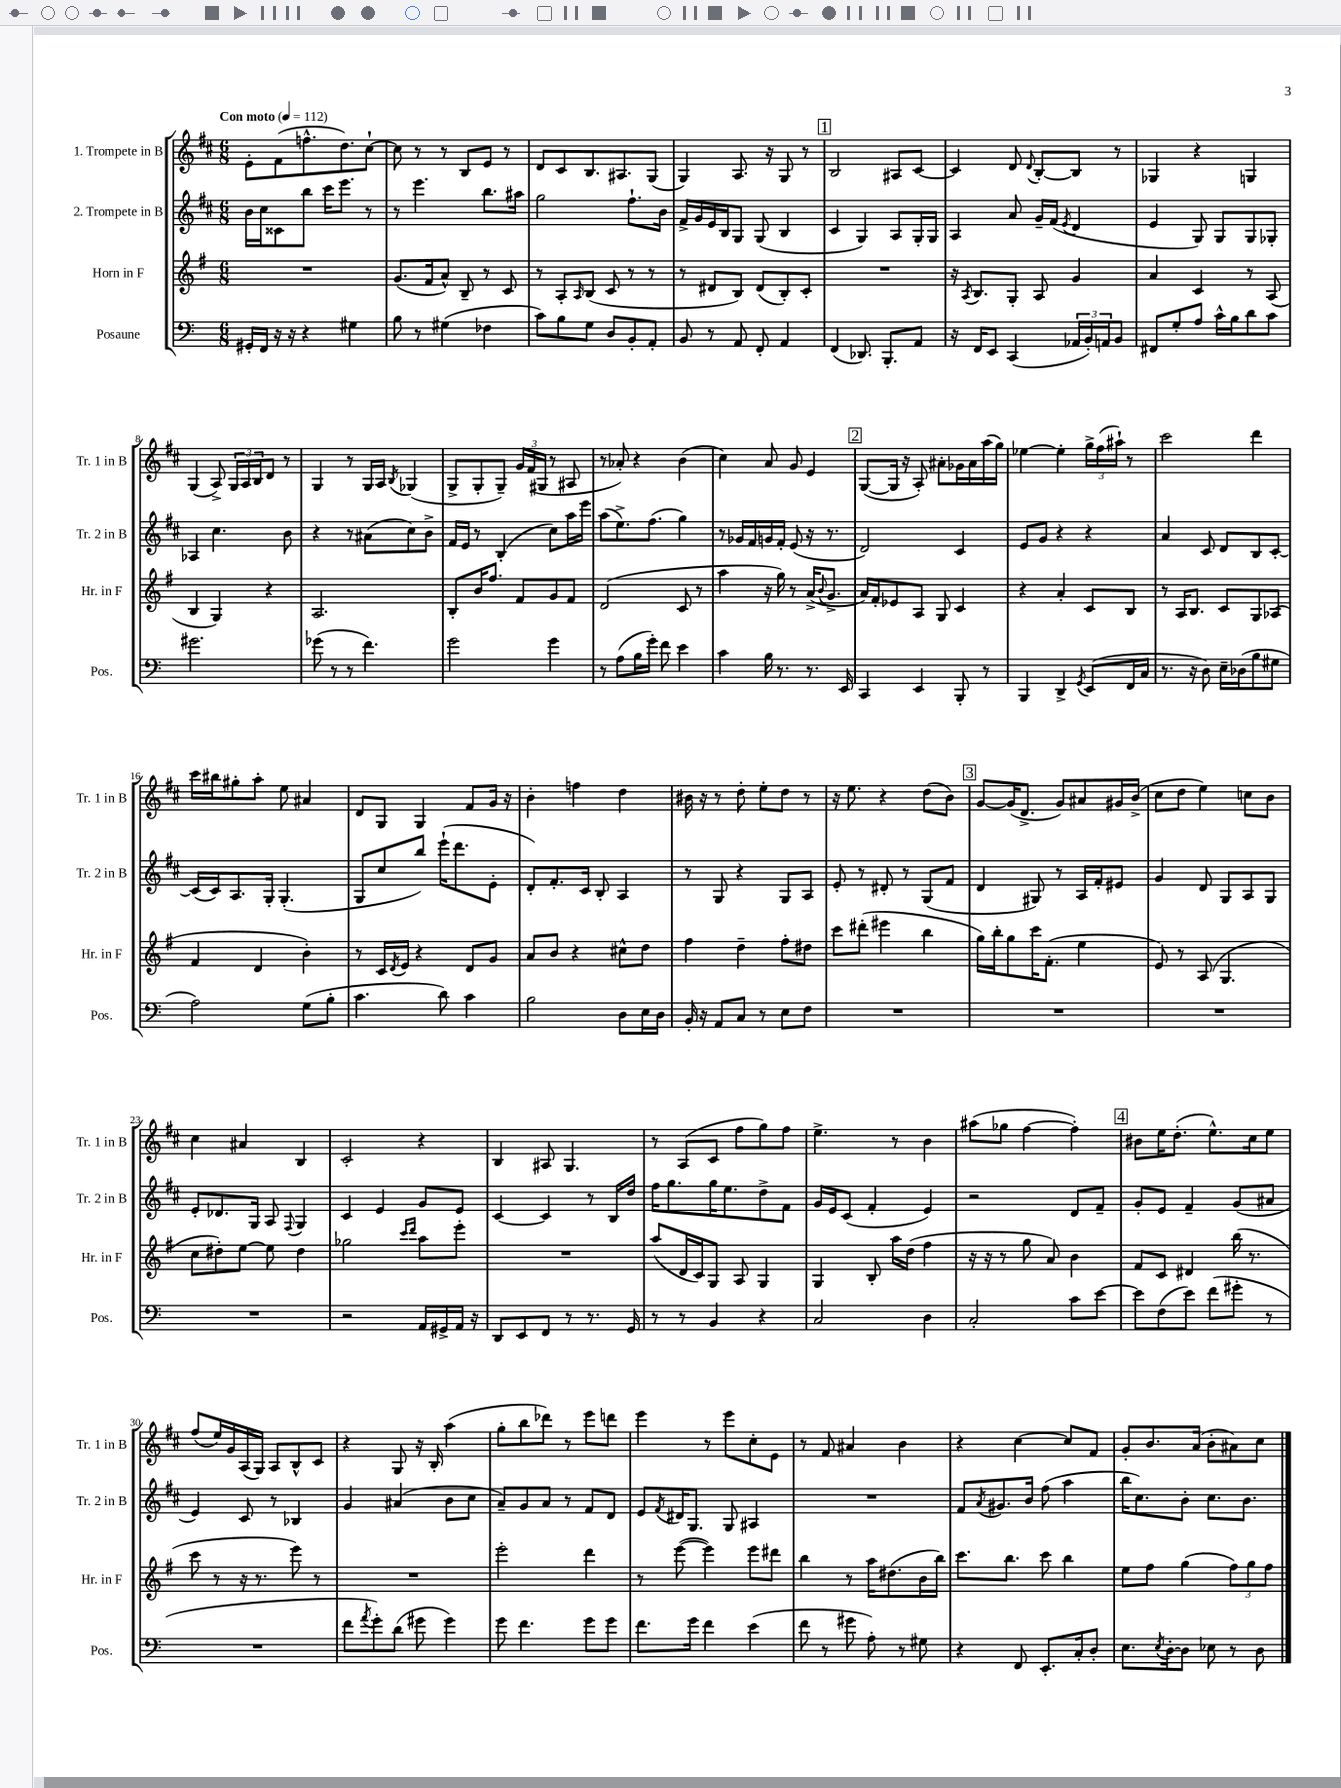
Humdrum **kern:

**kern	**kern	**kern	**kern
*staff4	*staff3	*staff2	*staff1
*clefF4	*clefG2	*clefG2	*clefG2
*k[]	*k[f#]	*k[f#c#]	*k[f#c#]
*M6/8	*M6/8	*M6/8	*M6/8
*MM112	*MM112	*MM112	*MM112
16GG#'/LL	2.r	16b\LL	8e'\L
16FF/JJ	.	16cc#\J	.
16r	.	8c##\	(8f#\
16r	.	.	.
4r	.	8bb\J	8.ff^^\
.	.	16ccc#\LK	.
.	.	8.eee\J	8.dd\)
4G#\	.	.	.
.	.	8r	[8cc#`\J
=	=	=	=
8B\	(8.g/L	8r	8cc#\]
8r	.	4.eee\	8r
.	16f#/k	.	.
(4G#\	8a^^/J)	.	8r
.	8B~/	.	8B/L
4F-\	8r	8.bb\L	8e/J
.	8c/	.	8r
.	.	16aa#\Jk	.
=	=	=	=
8c\L)	8r	2gg\	8d/L
8B\	8A'/L	.	8c#/
.	16qqA/	.	.
8G\J	(8B/J	.	8.B/
8D/L	8c/	.	.
.	.	.	8.A#/
8BB'/	8r	8.ff#`\L	.
8AA'/J	8r	.	(8G/J
.	.	16b\Jk	.
=	=	=	=
8BB/	8r	16f#^/LL	4G/)
.	.	16g/	.
8r	8d#/L	16e/	.
.	.	16B/J	.
8AA/	8B/J)	8G/J	8.A/
8FF'/	(8d#/L	(8G/	.
.	.	.	16r
4AA/	8B'/)	4B/	8G/
.	8c'/J	.	8r
=	=	=	=
(4FF/	2.r	4c#/	2B/
8.DD-/)	.	4G/)	.
8.BBB'/L	.	.	.
.	.	8A/L	8A#/L
8AA/J	.	16G'/L	[8c#/J
.	.	16G/JJ	.
=	=	=	=
16r	16r	4A/	4c#/]
.	8qA/	.	.
16FF/LK	8.B/L	.	.
8EE/J	.	.	.
(4CC/	8G'/J	8a/	8d/
.	.	.	8qqd/
.	8A/	16g~/LL	[8B'/L
.	.	(16f#/JJ	.
.	.	8qe/	.
24AA-/LL	4g/	4d/	8B/]J
24BB'/)	.	.	.
24AA/J	.	.	.
8BB/J	.	.	8r
=	=	=	=
8FF#/L	4a/	4e/	4G-/
8G'/	.	.	.
8A/J	4c/	8G/)	4r
16c^^\LL	.	8G/L	.
16B\J	.	.	.
8d\	8r	8G/	4G/
8c\J	(8A/	8G-'/J	.
=	=	=	=
2.g#\	4B/	4A-/	(4G/
.	4G/)	4.cc#\	8A^/)
.	.	.	24G/LL
.	.	.	24A/
.	.	.	24B/J
.	4r	.	8d/J
.	.	8b\	8r
=	=	=	=
(8g-\	2.A/	4r	4G/
8r	.	.	.
8r	.	8r	8r
4.f\)	.	(8a#\L	16G/LL
.	.	.	16A/JJ
.	.	.	8qB/
.	.	8cc#\)	(4G-/
.	.	8b^\J	.
=	=	=	=
2g\	8B'/L	16f#/LL	8G^/L
.	.	16e/JJ	.
.	16b/K	8r	8G'/
.	8.ff#/J	.	.
.	.	(4B'/	8G~/J)
.	8f#/L	.	24g/LL
.	.	.	(24f#/
.	.	.	24G#/JJ
4g\	8g/	8cc#\L)	8r
.	8f#/J	16aa\L	8A#/
.	.	16eee\JJ	.
=	=	=	=
8r	(2d/	(8aa\L	8r
(8A\L	.	8.ee^\)	8a-'/)
16B\L	.	.	4r
16g'\JJ)	.	(8.ff#\J	.
8f\	.	.	.
4e\	8c/	4gg\)	(4b\
.	8r	.	.
=	=	=	=
4c\	4aa\	8r	4cc#\)
.	.	16g-/LL	.
.	.	16f#/	.
16B\	16r	16g/	8a/
8.r	16gg\)	16f#'/JJ	.
.	8r	(8e/	8g/
8.r	(16a^/LK	16r	4e/
.	8qqb/	.	.
.	8.g^/J	8.r	.
16EE/	.	.	.
=	=	=	=
4CC/	16a/LL)	2d/)	([8G/L
.	16f#'/J	.	.
.	8e-/	.	16G/]Jk
.	.	.	16r
4EE/	8A/J	.	8A'/)
.	8G/	.	8a#'\L
8BBB'/	4c/	4c#/	16g-\L
.	.	.	16a#\
8r	.	.	(16aa\
.	.	.	16gg\JJ)
=	=	=	=
4BBB/	4r	8e/L	[4ee-\
.	.	8g/J	.
4DD^/	4a'/	4r	4ee-'\]
8qGG/	.	.	.
(8EE/L	8c/L	4r	24gg^\LL
.	.	.	(24ff#\
.	.	.	24aa#`\JJ)
16FF/L	8B/J	.	8r
16C/JJ	.	.	.
=	=	=	=
8.r	8r	4a/	2ccc#\
.	16A/LK	.	.
16r	8.B/J	.	.
8D\)	.	8c#/	.
16E~\LL	8c/L	8d/L	.
(16D-\J	.	.	.
8B\	8G/	8B/	4ddd\
8G#\J	(8A-/J	[8c#'/J	.
=	=	=	=
2A\)	4f#/	(16c#/]LL	16ccc#\LL
.	.	16c#/J)	16bb#\J
.	.	8.A/	8gg#'\
.	4d/	.	8aa'\J
.	.	16G'/Jk	.
.	.	(4.G'/	8ee\
(8G\L	4b'\)	.	4a#/
8B'\J	.	.	.
=	=	=	=
4.c\	8r	8G/L	8d/L
.	16c/LL	8cc#/	8G/J
.	8qd/	.	.
.	16e/JJ	.	.
.	4r	8bb/J)	4G/
8d\)	.	(16eee`\LK	.
.	.	8.ddd\	.
4c\	8d/L	.	8f#/L
.	8g/J	8e'\J	16g/Jk
.	.	.	16r
=	=	=	=
2B\	8a/L	8d'/L)	4b'\
.	8b/J	8.f#'/	.
.	4r	.	4ff\
.	.	16c#/Jk	.
.	.	8B'/	.
8D\L	8cc#^^\L	4A/	4dd\
16E\L	8dd\J	.	.
16D\JJ	.	.	.
=	=	=	=
16BB'/	4ff#\	8r	16b#\
16r	.	.	16r
8AA/L	.	8G/	8r
8C/J	4dd~\	4r	8dd'\
8r	.	.	8ee'\L
8E\L	8ff#'\L	8G/L	8dd\J
8F\J	8dd#\J	8A/J	8r
=	=	=	=
2.r	8ccc\L	8e'/	16r
.	.	.	8.ee\
.	(8ddd#'\J	8r	.
.	4eee#\	8d#'/	4r
.	.	8r	.
.	4bb\	(8G/L	(8dd\L
.	.	8f#/J	8b\J)
=	=	=	=
2.r	16gg\LL)	4d/	[8g/L
.	16bb'\J	.	.
.	8gg\	.	(16g/]K
.	.	.	8.d^/J
.	16ccc\K	8G#/)	.
.	(8.f#'\J	.	.
.	.	8r	8g/L)
.	4ee\	16A/LL	8a#/
.	.	16f#'/J	.
.	.	8e#/J	16g#/L
.	.	.	(16b^/JJ
=	=	=	=
2.r	8e/)	4g/	8cc#\L
.	8r	.	8dd\J
.	(8A/	8d/	4ee\)
.	4.G/	8G/L	.
.	.	8A/	8cc\L
.	.	8G/J	8b\J
=	=	=	=
2.r	8cc\L	8e'/L	4cc#\
.	8dd#'\)	8.d-/	.
.	[8ee\J	.	4a#/
.	.	16G/Jk	.
.	8ee\]	8A/	.
.	.	8qqF#/	.
.	4dd#\	4G/	4B/
=	=	=	=
2r	2gg-\	4c#/	2c#'/
.	.	4e/	.
.	16qqccc/LL	.	.
.	16qqddd/JJ	.	.
16AA/LL	8aa\L	8g/L	4r
16GG#^/	.	.	.
16AA/JJ	8eee'\J	8e/J	.
16r	.	.	.
=	=	=	=
8DD/L	2.r	[4c#/	4B/
8EE/	.	.	.
8FF/J	.	4c#/]	8A#/
8r	.	.	4.G/
8.r	.	8r	.
.	.	16B/LL	.
16GG/	.	16dd/JJ	.
=	=	=	=
8r	(8aa/L	16ff#\LK	8r
.	.	8.gg\	.
8r	16d/L	.	(8A/L
.	16c/J)	.	.
4BB/	8G/J	16gg\K	8c#/J
.	.	8.ee\	.
.	8A/	.	8ff#\L
4r	4G/	8dd^\	8gg\)
.	.	8f#\J	8ff#\J
=	=	=	=
2C/	4G/	16g/LL	4.ee^\
.	.	16e/J	.
.	.	(8c#/J	.
.	8B'/	4f#'/	.
.	16aa\LL	.	8r
.	(16dd\JJ	.	.
4D\	4ff#\	4e/)	4b\
=	=	=	=
2C'/	16r	2r	(8aa#\L
.	16r	.	.
.	8r	.	8gg-\J
.	8gg\	.	[4ff#\
.	8a/)	.	.
8c\L	4b\	8d/L	4ff#'\])
[8e\J	.	8f#~/J	.
=	=	=	=
8e\]L	8f#/L	8g'/L	8b#\L
(8F\	8c/J	8e/J	16ee\K
.	.	.	(8.dd'\J
8e\J)	4d#/	4f#~/	.
(8f\L	.	.	8.ee^^\L)
8g#'\J	(16bb\	(8g/L	.
.	8.r	.	16cc#\k
8r	.	8a#/J	8ee\J
=	=	=	=
2.r	8ccc\	4e/)	(8ff#/L
.	8r	.	16ee/L)
.	.	.	16g/
.	16r	8c#/	(16A/
.	8.r	.	16G/JJ)
.	.	8r	8A/L
.	8eee\)	4B-/	8B^^/
.	8r	.	8c#/J
=	=	=	=
8f\L	2.r	4g/	4r
8qa/	.	.	.
8g'\)	.	.	.
(8d\J	.	(4a#/	8G/
8g#\	.	.	16r
.	.	.	16B'/
4g#\)	.	8b\L	(4aa\
.	.	8cc#\J	.
=	=	=	=
8g\	2eee'\	8a~/L)	8gg'\L
4.f\	.	8g/	8bb\
.	.	8a/J	8ddd-\J)
.	.	8r	8r
8g\L	4ddd\	8f#/L	8eee\L
8g\J	.	8d/J	8ddd\J
=	=	=	=
8.f\L	8r	8e/L	4eee\
.	.	8qf#/	.
.	([8eee\	16d#/K	.
16g\Jk	.	8.G/J	.
4f\	4eee\])	.	8r
.	.	8G/	8eee\L
(4e\	8eee\L	4A#/	8cc#'\
.	8ddd#\J	.	8e\J
=	=	=	=
8f\	4bb\	2.r	8r
8r	.	.	8f#/
8g#\	8r	.	4a#/
8A'\)	16aa\LK	.	.
.	(8.dd#\	.	.
8r	.	.	4b\
8G#\	16b\L	.	.
.	16bb\JJ)	.	.
=	=	=	=
4r	8.ccc\L	8f#/L	4r
.	.	8qa/	.
.	.	8.g#/	.
.	8.bb\J	.	.
8FF/	.	.	[4cc#\
.	.	16b/Jk	.
8.EE'/L	8ccc\	(8ff#\	.
.	4bb\	4aa\	8cc#/]L
16C'/k	.	.	.
8D'/J	.	.	8f#/J
=	=	=	=
8.E\L	8ee\L	16bb\LK	8g'/L
.	.	8.cc#\)	.
.	8ff#\J	.	8.b/
8qE/	.	.	.
[16D'\k	.	.	.
8D\]J	(4gg\	8b'\J	.
.	.	.	(16a/Jk
8E-\	.	8.cc#\L	8b'\L
8r	12ff#\L)	.	8a#\)
.	.	8.b\J	.
.	12gg\	.	.
8D\	.	.	8cc#\J
.	12ff#\J	.	.
==	==	==	==
*-	*-	*-	*-
